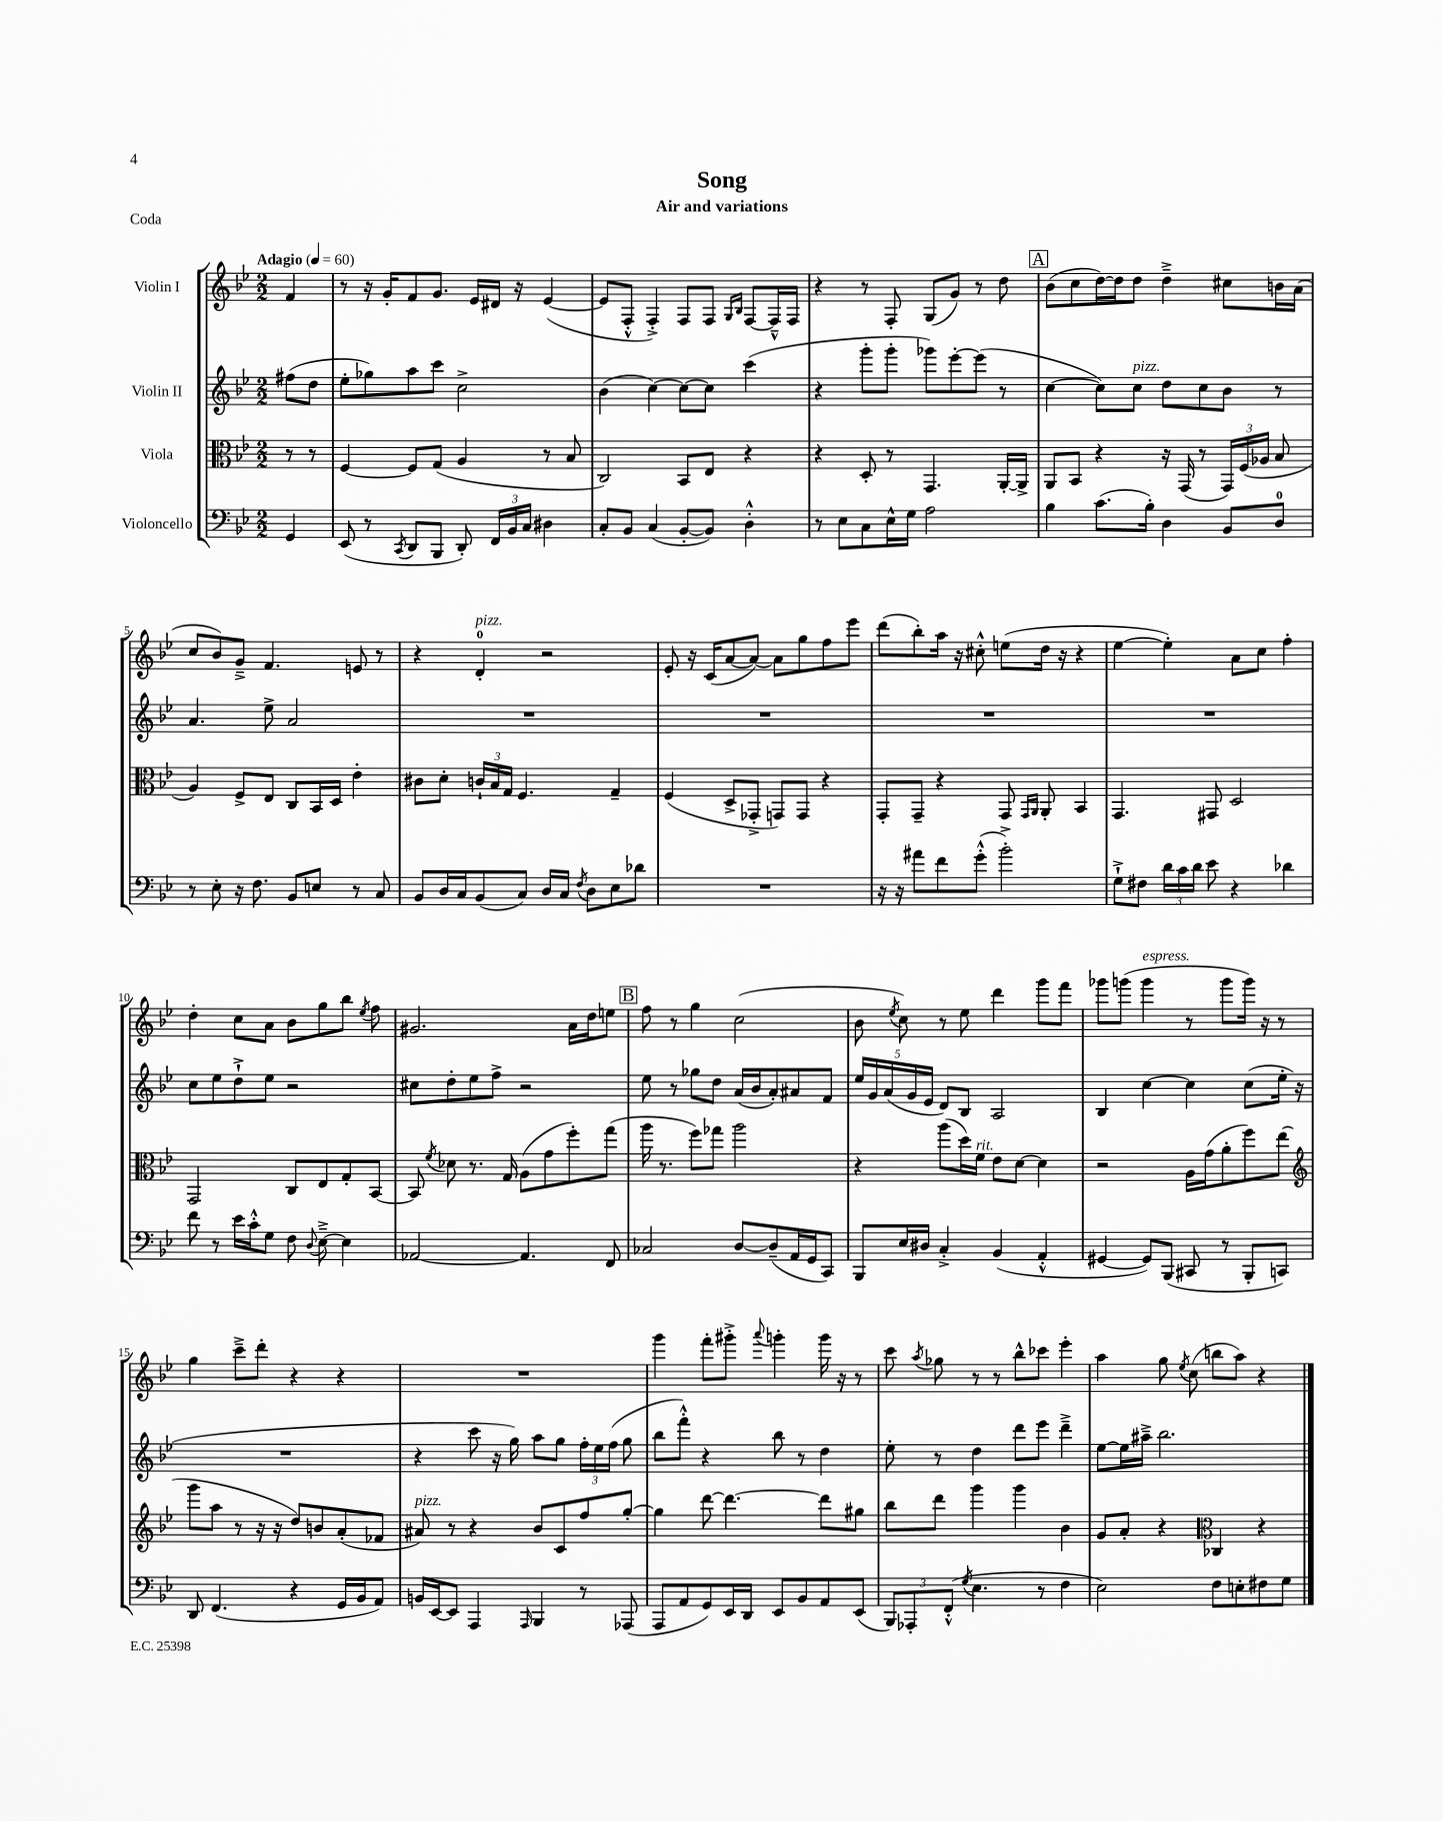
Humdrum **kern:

**kern	**kern	**kern	**kern
*part4	*part3	*part2	*part1
*staff4	*staff3	*staff2	*staff1
*I"Violoncello	*I"Viola	*I"Violin II	*I"Violin I
*clefF4	*clefC3	*clefG2	*clefG2
*k[b-e-]	*k[b-e-]	*k[b-e-]	*k[b-e-]
*M2/2	*M2/2	*M2/2	*M2/2
*MM60	*MM60	*MM60	*MM60
=	=	=	=
!	!	!	!LO:TX:a:B:t=Adagio
4GG/	8r	(8ff#X\L	4f/
.	8r	8dd\J	.
=1	=1	=1	=1
(8EE-/	[4F/	8ee-'\L	8r
8r	.	8gg-X\)	16r
.	.	.	16g'/KL
8qCC/	.	.	.
8DD/L	8F/L]	8aa\	8f/
8BBB-/J	(8G/J	8ccc\J	8.g/J
8DD'/)	4A/	2cc^\	.
.	.	.	16e-/LL
24FF/LL	.	.	16d#X/JJ
24BB-/	.	.	.
.	.	.	16r
24C/JJ	.	.	.
4D#X\	8r	.	([4e-/
.	8B-/	.	.
=2	=2	=2	=2
8C'/L	2C/)	(4b-\	8e-/L]
8BB-/J	.	.	8F'^^/J
(4C/	.	[4cc\)	4F'^/)
[8BB-'/L	8BB-/L	8cc\L_	8F/L
8BB-/J])	8E-/J	8cc\J]	8F/J
.	.	.	16qqG/LL
.	.	.	16qqB-/JJ
4D'^^\	4r	(4ccc\	[8F/L
.	.	.	16F~^^/L]
.	.	.	16F/JJ
=3	=3	=3	=3
8r	4r	4r	4r
8E-\L	.	.	.
8C\	8D'/	8ggg'\L	8r
16E-^^\L	8r	8ggg'\J	8F'/
16G\JJ	.	.	.
2A\	4.GG/	8ggg-X\L)	(8G/L
.	.	[8eee-'\	8g/J)
.	.	(8eee-\J]	8r
.	[16AA'/LL	8r	8dd\
.	16AA^/JJ]	.	.
!!LO:REH:place=s1:t=A
=4	=4	=4	=4
4B-\	8AA/L	[4cc\	(8b-\L
.	8BB-/J	.	8cc\
(8.c\L	4r	8cc\L])	[16dd\L)
.	.	.	16dd\J]
!	!	!LO:TX:a:i:t=pizz.	!
.	.	8cc\J	8dd\J
16B-'\Jk)	.	.	.
4D\	16r	8dd\L	4dd~^\
.	(16GG/	.	.
.	8r	8cc\	.
8BB-/L	24GG/LL)	8b-\J	8cc#X\L
.	(24F/	.	.
.	24A-X/JJ	.	.
8D/J	8B-/	8r	16bn\L
.	.	.	(16a\JJ
!!LO:LB:g=z
=5	=5	=5	=5
8r	4A/)	4.a/	8cc/L
8E-'\	.	.	8b-/)
16r	8F^/L	.	8g~^/J
8.F\	.	.	.
.	8E-/J	8ee-^\	4.f/
8BB-/L	8C/L	2a/	.
8En/J	16BB-/L	.	.
.	16D/JJ	.	.
8r	4e-'\	.	8en/
8C/	.	.	8r
=6	=6	=6	=6
8BB-/L	8c#X\L	1r	4r
16D/L	8d'\J	.	.
16C/J	.	.	.
!	!	!	!LO:TX:a:i:t=pizz.
(8BB-/	24cn`/LL	.	4d'/
.	24B-/	.	.
.	24G/JJ	.	.
8C/J)	4.F/	.	.
16D/LL	.	.	2r
16C/JJ	.	.	.
8qF/	.	.	.
8D\L	.	.	.
8E-\	4G~/	.	.
8d-X\J	.	.	.
=7	=7	=7	=7
1r	(4F/	1r	8e-'/
.	.	.	16r
.	.	.	(16c/KL
.	8D^/L	.	[8a/
.	8GG-X'^/J	.	8a/J_)
.	8GGn/L)	.	8a\L]
.	8GG/J	.	8gg\
.	4r	.	8ff\
.	.	.	8eee-\J
=8	=8	=8	=8
16r	8GG'/L	1r	(8ddd\L
16r	.	.	.
8a#X\L	8GG~/J	.	8bb-'\)
8f\	4r	.	16aa\Jk
.	.	.	16r
(8g'^^\J	.	.	8cc#X'^^\
2b-'^\)	8GG/	.	(8een\L
.	16qqGG/LL	.	.
.	16qqAA/JJ	.	.
.	8AA'/	.	16dd\Jk
.	.	.	16r
.	4BB-/	.	4r
=9	=9	=9	=9
8G`^\L	4.GG/	1r	[4ee-\
8F#X\J	.	.	.
24d\LL	.	.	4ee-'\])
24c\	.	.	.
24d\JJ	.	.	.
8e-\	8GG#X/	.	.
4r	2D/	.	8a\L
.	.	.	8cc\J
4d-X\	.	.	4ff'\
!!LO:LB:g=z
=10	=10	=10	=10
8f\	2GG/	8cc\L	4dd'\
8r	.	8ee-\	.
16e-\LL	.	8dd`^\	8cc\L
16c'^^\J	.	.	.
8G\J	.	8ee-\J	8a\J
8F\	8C/L	2r	8b-\L
8qqD/	.	.	.
[8E-~^\	8E-/	.	8gg\
4E-\]	8G'/	.	8bb-\J
.	.	.	8qee-/
.	[8BB-/J	.	8ff\
=11	=11	=11	=11
[2AA-X/	8BB-/]	8cc#X\L	2.g#X/
.	8qf/	.	.
.	8d-X\	8dd'\	.
.	8.r	8ee-\	.
.	.	8ff^\J	.
.	16G/	.	.
4.AA-/]	(8A\L	2r	.
.	8g\	.	.
.	8ff'\)	.	16a\LL
.	.	.	16dd\J
8FF/	(8gg\J	.	8een\J
!!LO:REH:place=s1:t=B
=12	=12	=12	=12
2C-X/	16aa\	8ee-\	8ff\
.	8.r	.	.
.	.	8r	8r
.	8ff\L)	8gg-X\L	4gg\
.	8gg-X\J	8dd\J	.
[8D/L	2aa\	(16a/LL	(2cc\
.	.	16b-/J	.
(8D~/]	.	8a'/)	.
16AA/L	.	8a#X/	.
16GG/J	.	.	.
8CC/J)	.	8f/J	.
=13	=13	=13	=13
8BBB-/L	4r	20ee-/LL	8b-\
.	.	20g/	.
.	.	(20a/	.
.	.	.	8qee-/
16E-/L	.	.	8cc\)
.	.	20g/	.
16D#X/JJ	.	.	.
.	.	20e-/JJ	.
4C'^/	(8aa\L	8d/L)	8r
.	16dd\L)	8B-/J	8ee-\
!	!LO:TX:a:i:t=rit.	!	!
.	16f\JJ	.	.
(4BB-/	8e-\L	2A/	4ddd\
.	[8d\J	.	.
4AA'^^/	4d\]	.	8ggg\L
.	.	.	8fff\J
=14	=14	=14	=14
[4GG#X/	2r	4B-/	8ggg-X\L
.	.	.	(8gggn\J
!	!	!	!LO:TX:a:i:t=espress.
8GG#/L])	.	[4cc\	4ggg\
(8BBB-/J	.	.	.
8CC#X/	16A\LL	4cc\]	8r
.	(16g\J	.	.
8r	8a'\	.	8ggg\L
8BBB-'/L	8ff\)	(8cc\L	16ggg\Jk)
.	.	.	16r
8CCn/J)	(8ee-\J	16ee-'\Jk	8r
.	.	16r	.
!!LO:LB:g=z
=15	=15	=15	=15
*	*clefG2	*	*
8DD/	8ggg\L	1r	4gg\
(4.FF/	8aa\J	.	.
.	8r	.	8ccc~^\L
.	16r	.	8ddd'\J
.	16r	.	.
4r	8dd/L)	.	4r
.	8bn/	.	.
16GG/LL	(8a'/	.	4r
16BB-/J	.	.	.
8AA/J)	8f-X/J	.	.
=16	=16	=16	=16
!	!LO:TX:a:i:t=pizz.	!	!
16BBn/LL	8a#X/)	4r	1r
[16EE-/J	.	.	.
8EE-/J]	8r	.	.
4AAA/	4r	8ccc\	.
.	.	16r	.
.	.	16gg\)	.
16qqAAA/	.	.	.
4BBB-/	8b-/L	8aa\L	.
.	8c/	8gg\J	.
8r	8ff/	24ff'\LL	.
.	.	24ee-\	.
.	.	(24ff\JJ	.
(8AAA-X/	[8gg'/J	8gg\	.
=17	=17	=17	=17
8AAA/L	4gg\]	8bb-\L	4ggg\
8AA/	.	8fff'^^\J)	.
8GG/)	[8ddd\	4r	8fff'\L
16EE-/L	4.ddd\_	.	8ggg#X'^\J
16DD/JJ	.	.	.
.	.	.	8qqaaa/
8EE-/L	.	8bb-\	4gggn'\
8BB-/	.	8r	.
8AA/	8ddd\L]	4dd\	16ggg\
.	.	.	16r
(8EE-/J	8gg#X\J	.	8r
=18	=18	=18	=18
12BBB-/L)	8bb-\L	8ee-'\	8ccc\
12AAA-X'/	.	.	.
.	.	.	8qaa/
.	8ddd\J	8r	8gg-X\
(12FF'^^/J	.	.	.
8qG/	.	.	.
4.E-\	4ggg\	4dd\	8r
.	.	.	8r
.	4ggg\	8ddd\L	8bb-^^\L
8r	.	8eee-\J	8ccc-X\J
4F\	4b-\	4ddd~^\	4eee-'\
=19	=19	=19	=19
2E-\)	8g/L	[8ee-\L	4aa\
.	8a'/J	16ee-\L]	.
.	.	16aa#X~^\JJ	.
.	4r	2.bb-\	8gg\
.	.	.	8qee-/
.	.	.	(8cc\
*	*clefC3	*	*
8F\L	4C-X/	.	8bbn\L
8En'\	.	.	8aa\J)
8F#X\	4r	.	4r
8G\J	.	.	.
==	==	==	==
*-	*-	*-	*-
